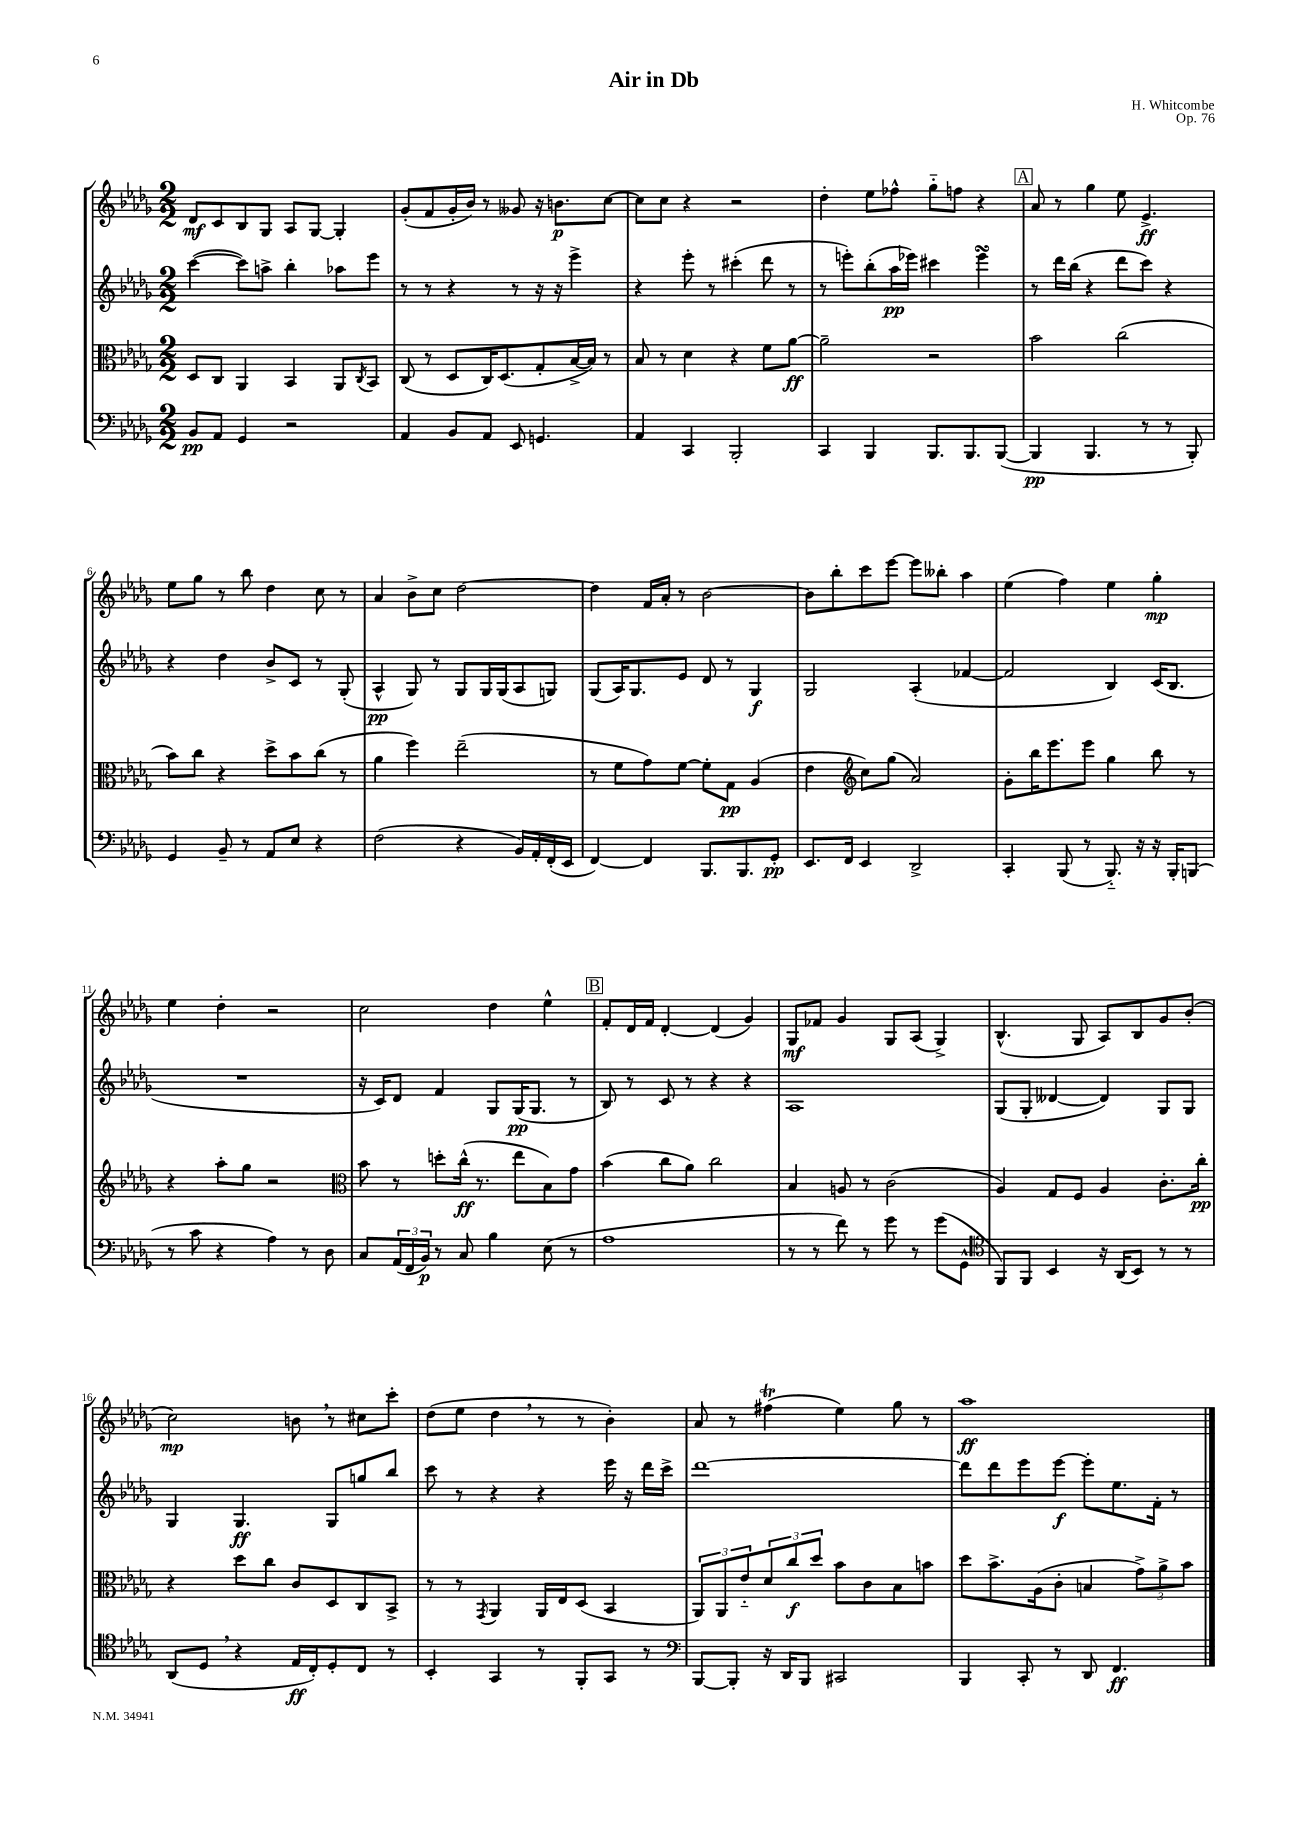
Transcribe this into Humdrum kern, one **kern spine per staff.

**kern	**dynam	**kern	**dynam	**kern	**dynam	**kern	**dynam
*part4	*part4	*part3	*part3	*part2	*part2	*part1	*part1
*staff4	*staff4	*staff3	*staff3	*staff2	*staff2	*staff1	*staff1
*clefF4	*	*clefC3	*	*clefG2	*	*clefG2	*
*k[b-e-a-d-g-]	*	*k[b-e-a-d-g-]	*	*k[b-e-a-d-g-]	*	*k[b-e-a-d-g-]	*
*M2/2	*	*M2/2	*	*M2/2	*	*M2/2	*
=1	=1	=1	=1	=1	=1	=1	=1
8BB-/L	pp	8D-/L	.	([4ccc\	.	8d-/L	mf
8AA-/J	.	8C/J	.	.	.	8c/	.
4GG-/	.	4AA-/	.	8ccc\L])	.	8B-/	.
.	.	.	.	8aan^\J	.	8G-/J	.
2r	.	4BB-/	.	4bb-'\	.	8A-/L	.
.	.	.	.	.	.	[8G-/J	.
.	.	8AA-/L	.	8aa-X\L	.	4G-'/]	.
.	.	8qC/	.	.	.	.	.
.	.	8BB-/J	.	8eee-\J	.	.	.
=2	=2	=2	=2	=2	=2	=2	=2
4AA-/	.	(8C/	.	8r	.	(8g-'/L	.
.	.	8r	.	8r	.	8f/	.
8BB-/L	.	8D-/L	.	4r	.	16g-'/L	.
.	.	.	.	.	.	16b-/JJ)	.
8AA-/J	.	16C/K)	.	.	.	8r	.
.	.	(8.D-/	.	.	.	.	.
8EE-/	.	.	.	8r	.	8g--X/	.
4.GGn/	.	8G-'/	.	16r	.	16r	.
.	.	.	.	16r	.	8.bn\L	p
.	.	[16B-^/L	.	4eee-^\	.	.	.
.	.	16B-/JJ])	.	.	.	.	.
.	.	8r	.	.	.	[8cc\J	.
=3	=3	=3	=3	=3	=3	=3	=3
4AA-/	.	8B-/	.	4r	.	8cc\L]	.
.	.	8r	.	.	.	8cc\J	.
4CC/	.	4d-\	.	8eee-'\	.	4r	.
.	.	.	.	8r	.	.	.
2BBB-'/	.	4r	.	(4ccc#X'\	.	2r	.
.	.	8f\L	.	8ddd-\	.	.	.
.	.	[8a-\J	ff	8r	.	.	.
=4	=4	=4	=4	=4	=4	=4	=4
4CC/	.	2a-~\]	.	8r	.	4dd-'\	.
.	.	.	.	8eeen'\L)	.	.	.
4BBB-/	.	.	.	(8bb-'\	.	8ee-\L	.
.	.	.	.	16aa-\L	pp	8ff-X^^\J	.
.	.	.	.	16eee-X\JJ)	.	.	.
8.BBB-/L	.	2r	.	4ccc#X\	.	8gg-\L	.
.	.	.	.	.	.	8ffn\J	.
8.BBB-/	.	.	.	.	.	.	.
.	.	.	.	4eee-sSSS\	.	4r	.
([8BBB-/J	.	.	.	.	.	.	.
!!LO:REH:place=s1:t=A
=5	=5	=5	=5	=5	=5	=5	=5
4BBB-/]	pp	2b-\	.	8r	.	8a-/	.
.	.	.	.	16ddd-\LL	.	8r	.
.	.	.	.	(16bb-\JJ	.	.	.
4.BBB-/	.	.	.	4r	.	4gg-\	.
.	.	(2cc\	.	8ddd-\L	.	8ee-\	.
8r	.	.	.	8ccc\J)	.	4.e-^/	ff
8r	.	.	.	4r	.	.	.
8BBB-'/)	.	.	.	.	.	.	.
!!LO:LB:g=z
=6	=6	=6	=6	=6	=6	=6	=6
4GG-/	.	8b-\L)	.	4r	.	8ee-\L	.
.	.	8cc\J	.	.	.	8gg-\J	.
8BB-~/	.	4r	.	4dd-\	.	8r	.
8r	.	.	.	.	.	8bb-\	.
8AA-/L	.	8dd-^\L	.	8b-^/L	.	4dd-\	.
8E-/J	.	8b-\	.	8c/J	.	.	.
4r	.	(8cc\J	.	8r	.	8cc\	.
.	.	8r	.	(8G-'/	.	8r	.
=7	=7	=7	=7	=7	=7	=7	=7
(2F\	.	4a-\	.	4A-^^/	pp	4a-/	.
.	.	4ff\)	.	8G-/)	.	8b-^\L	.
.	.	.	.	8r	.	8cc\J	.
4r	.	(2ee-~\	.	8G-/L	.	[2dd-\	.
.	.	.	.	16G-/L	.	.	.
.	.	.	.	(16G-/J	.	.	.
16BB-/LL)	.	.	.	8A-/	.	.	.
16AA-'/	.	.	.	.	.	.	.
(16FF'/	.	.	.	8Gn/J)	.	.	.
16EE-/JJ	.	.	.	.	.	.	.
=8	=8	=8	=8	=8	=8	=8	=8
[4FF/)	.	8r	.	(8G-/L	.	4dd-\]	.
.	.	8f\L	.	16A-/K)	.	.	.
.	.	.	.	8.G-/	.	.	.
4FF/]	.	8g-\)	.	.	.	16f/LL	.
.	.	.	.	.	.	16a-'/JJ	.
.	.	[8f\J	.	8e-/J	.	8r	.
8.BBB-/L	.	8f'\L]	.	8d-/	.	[2b-\	.
.	.	8G-\J	pp	8r	.	.	.
8.BBB-/	.	.	.	.	.	.	.
.	.	(4A-/	.	4G-/	f	.	.
8GG-'/J	pp	.	.	.	.	.	.
=9	=9	=9	=9	=9	=9	=9	=9
8.EE-/L	.	4e-\	.	2G-/	.	8b-\L]	.
.	.	.	.	.	.	8bb-'\	.
16FF/Jk	.	.	.	.	.	.	.
*	*	*clefG2	*	*	*	*	*
4EE-/	.	8cc\L)	.	.	.	8ccc\	.
.	.	(8gg-\J	.	.	.	[8eee-\J	.
2DD-^/	.	2a-/)	.	(4A-'/	.	8eee-\L]	.
.	.	.	.	.	.	8bb--X'\J	.
.	.	.	.	[4f-X/	.	4aa-\	.
=10	=10	=10	=10	=10	=10	=10	=10
4CC'/	.	8g-'\L	.	2f-/]	.	(4ee-\	.
.	.	16bb-\K	.	.	.	.	.
.	.	8.eee-\	.	.	.	.	.
(8BBB-/	.	.	.	.	.	4ff\)	.
8r	.	8eee-\J	.	.	.	.	.
8.BBB-/)	.	4gg-\	.	4B-/)	.	4ee-\	.
16r	.	.	.	.	.	.	.
16r	.	8bb-\	.	(16c/KL	.	4gg-'\	mp
16BBB-'/KL	.	.	.	8.B-/J	.	.	.
(8BBBn/J	.	8r	.	.	.	.	.
!!LO:LB:g=z
=11	=11	=11	=11	=11	=11	=11	=11
8r	.	4r	.	1r	.	4ee-\	.
8c\	.	.	.	.	.	.	.
4r	.	8aa-'\L	.	.	.	4dd-'\	.
.	.	8gg-\J	.	.	.	.	.
4A-\)	.	2r	.	.	.	2r	.
8r	.	.	.	.	.	.	.
8D-\	.	.	.	.	.	.	.
=12	=12	=12	=12	=12	=12	=12	=12
*	*	*clefC3	*	*	*	*	*
8C/L	.	8b-\	.	16r	.	2cc\	.
.	.	.	.	16c/KL)	.	.	.
(24AA-/L	.	8r	.	8d-/J	.	.	.
24FF/	.	.	.	.	.	.	.
24BB-/JJ)	p	.	.	.	.	.	.
8r	.	8ddn'\L	.	4f/	.	.	.
8C/	.	(16cc^^\Jk	ff	.	.	.	.
.	.	8.r	.	.	.	.	.
4B-\	.	.	.	8G-/L	.	4dd-\	.
.	.	8ee-\L	.	(16G-/K	pp	.	.
.	.	.	.	8.G-/J	.	.	.
(8E-\	.	8B-\)	.	.	.	4ee-^^\	.
8r	.	8g-\J	.	8r	.	.	.
!!LO:REH:place=s1:t=B
=13	=13	=13	=13	=13	=13	=13	=13
1A-	.	(4b-\	.	8B-/)	.	8f'/L	.
.	.	.	.	8r	.	16d-/L	.
.	.	.	.	.	.	16f/JJ	.
.	.	8cc\L	.	8c/	.	[4d-'/	.
.	.	8a-\J)	.	8r	.	.	.
.	.	2cc\	.	4r	.	(4d-/]	.
.	.	.	.	4r	.	4g-/)	.
=14	=14	=14	=14	=14	=14	=14	=14
8r	.	4B-/	.	1A-	.	8G-/L	mf
8r	.	.	.	.	.	8f-X/J	.
8f\)	.	8An/	.	.	.	4g-/	.
8r	.	8r	.	.	.	.	.
8g-\	.	(2c\	.	.	.	8G-/L	.
8r	.	.	.	.	.	(8A-/J	.
(8g-\L	.	.	.	.	.	4G-^/)	.
8GG-^^\J	.	.	.	.	.	.	.
=15	=15	=15	=15	=15	=15	=15	=15
*clefC4	*	*	*	*	*	*	*
8FF/L)	.	4A-/)	.	(8G-/L	.	(4.B-^^/	.
8FF/J	.	.	.	8G-'/J	.	.	.
4BB-/	.	8G-/L	.	[4d--X/	.	.	.
.	.	8F/J	.	.	.	8G-/	.
16r	.	4A-/	.	4d--/])	.	8A-/L)	.
(16AA-/KL	.	.	.	.	.	.	.
8BB-/J)	.	.	.	.	.	8B-/	.
8r	.	8.c'\L	.	8G-/L	.	8g-/	.
8r	.	.	.	8G-/J	.	(8b-'/J	.
.	.	16cc'\Jk	pp	.	.	.	.
!!LO:LB:g=z
=16	=16	=16	=16	=16	=16	=16	=16
(8AA-/L	.	4r	.	4G-/	.	2cc\)	mp
8D-,/J	.	.	.	.	.	.	.
4r	.	8dd-\L	.	4.G-/	ff	.	.
.	.	8cc\J	.	.	.	.	.
16E-/LL	ff	8c/L	.	.	.	8bn,\	.
16C'/J)	.	.	.	.	.	.	.
8D-'/	.	8D-/	.	8G-/L	.	8r	.
8C/J	.	8C/	.	8ggn/	.	8cc#X\L	.
8r	.	8BB-^/J	.	8bb-/J	.	8ccc'\J	.
=17	=17	=17	=17	=17	=17	=17	=17
4BB-'/	.	8r	.	8ccc\	.	(8dd-\L	.
.	.	8r	.	8r	.	8ee-\J	.
.	.	8qGG-/	.	.	.	.	.
4GG-/	.	4AA-/	.	4r	.	4dd-,\	.
8r	.	16AA-/LL	.	4r	.	8r	.
.	.	16E-/J	.	.	.	.	.
8FF'/L	.	(8D-/J	.	.	.	8r	.
8GG-/J	.	4BB-/	.	16eee-\	.	4b-'\)	.
.	.	.	.	16r	.	.	.
8r	.	.	.	16ddd-\LL	.	.	.
.	.	.	.	16ccc^\JJ	.	.	.
=18	=18	=18	=18	=18	=18	=18	=18
*clefF4	*	*	*	*	*	*	*
[8BBB-/L	.	12AA-/L)	.	[1ddd-	.	8a-/	.
.	.	12AA-/	.	.	.	.	.
8BBB-'/J]	.	.	.	.	.	8r	.
.	.	12e-/	.	.	.	.	.
16r	.	12d-/	.	.	.	(4ff#Xt\	.
16DD-/KL	.	.	.	.	.	.	.
.	.	12cc/	f	.	.	.	.
8BBB-/J	.	.	.	.	.	.	.
.	.	12dd-/J	.	.	.	.	.
2CC#X/	.	8b-\L	.	.	.	4ee-\)	.
.	.	8c\	.	.	.	.	.
.	.	8B-\	.	.	.	8gg-\	.
.	.	8bn\J	.	.	.	8r	.
=19	=19	=19	=19	=19	=19	=19	=19
4BBB-/	.	8dd-\L	.	8ddd-\L]	.	1aa-	ff
.	.	8.b-^\	.	8ddd-\	.	.	.
8CC'/	.	.	.	8eee-\	.	.	.
.	.	(16A-\k	.	.	.	.	.
8r	.	8c'\J	.	[8eee-\J	f	.	.
8DD-/	.	4Bn/	.	8eee-'\L]	.	.	.
4.FF/	ff	.	.	8.ee-\	.	.	.
.	.	12g-^\L)	.	.	.	.	.
.	.	.	.	16f'\Jk	.	.	.
.	.	12a-^\	.	.	.	.	.
.	.	.	.	8r	.	.	.
.	.	12b-\J	.	.	.	.	.
==	==	==	==	==	==	==	==
*-	*-	*-	*-	*-	*-	*-	*-
